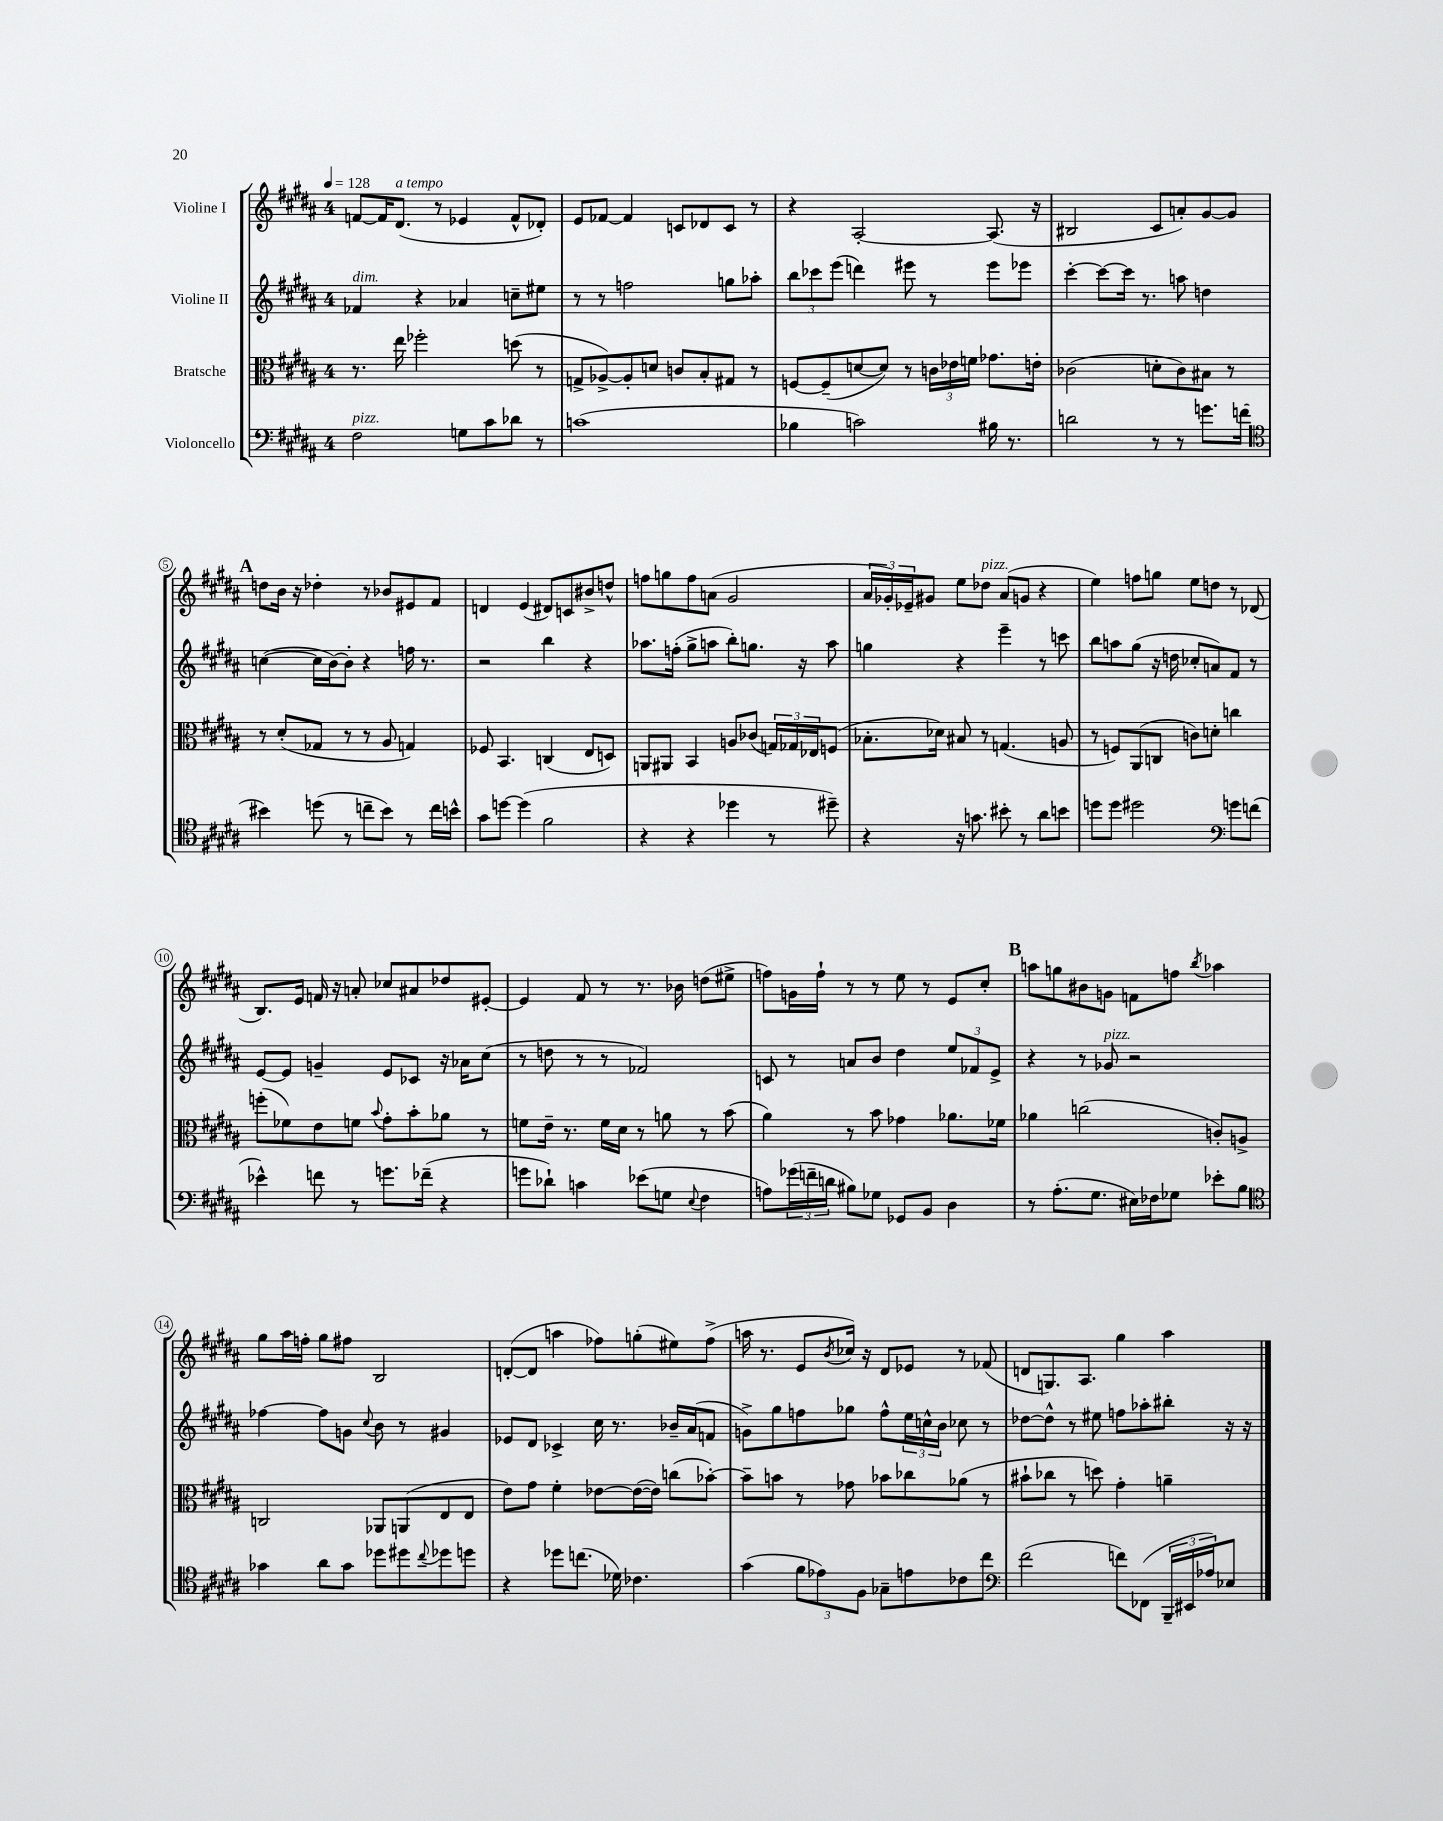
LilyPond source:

<<
\new StaffGroup <<
\new Staff = "s0" \with { instrumentName = "Violine I" } {
    \clef treble \key b \major \once \override Staff.TimeSignature.style = #'single-digit \time 4/4 \tempo 4 = 128
    f'8~ f'16 dis'8.^\markup { \italic "a tempo" }( r8 ees'4 f'8-^ des'8-.) |
    e'8 fes'8~ fes'4 c'8 des'8 c'8 r8 |
    r4 ais2~-. ais8.( r16 |
    bis2 cis'8 a'8-.) gis'8~ gis'8 |
    \mark \markup { \bold "A" } d''8 b'16 r16 des''4-. r8 bes'8 eis'8 fis'8 |
    d'4 e'4( dis'8) c'8 bis'8-> d''8-^ |
    f''8 g''8 f''8 a'8( gis'2 |
    \tuplet 3/2 { ais'16 ges'16-.) ees'16-- } gis'8 e''8 des''8^\markup { \italic "pizz." } ais'8( g'8 r4 |
    e''4) f''8 g''8 e''8 d''8 r8 des'8( |
    b8.) e'16 f'16 r16 a'8-. ces''8 ais'8 des''8 eis'8~-. |
    eis'4 fis'8 r8 r8. bes'16 d''8( eis''8-> |
    f''8) g'16 f''16-! r8 r8 e''8 r8 e'8 cis''8-. |
    \mark \markup { \bold "B" } a''8 g''8 bis'8 g'8 f'8 f''8 \acciaccatura { b''8 } aes''4 |
    gis''8 ais''16 f''16-. gis''8 fis''8 b2 |
    d'8~-.( d'8 a''4 fes''8) g''8-.( eis''8) fes''8->( |
    a''16 r8. e'8 \acciaccatura { b'8 } ces''16) r16 dis'8 ees'8 r8 fes'8( |
    d'8 g8.) ais8. gis''4 ais''4 \bar "|." |
}
\new Staff = "s1" \with { instrumentName = "Violine II" } {
    \clef treble \key b \major \once \override Staff.TimeSignature.style = #'single-digit \time 4/4
    fes'4^\markup { \italic "dim." } r4 aes'4 c''8-- eis''8 |
    r8 r8 f''2 g''8 aes''8-. |
    \tuplet 3/2 { b''8 ces'''8 e'''8( } d'''4) eis'''8 r8 eis'''8 ees'''8 |
    cis'''4~-. cis'''8~ cis'''16 r8. a''8 d''4 |
    \mark \markup { \bold "A" } c''4~( c''16 b'16~) b'8-. r4 f''16 r8. |
    r2 b''4 r4 |
    aes''8. f''16-.( gis''8-> a''8 b''8-.) g''8. r16 a''8 |
    g''4 r4 e'''4-- r8 c'''8 |
    b''8 a''8 gis''8( r16 d''16 ces''8-. a'8) fis'8 r8 |
    e'8~ e'8 g'4-- e'8 ces'8 r16 aes'16 cis''8( |
    r8 d''8 r8 r8 fes'2) |
    c'8 r8 a'8 b'8 dis''4 \tuplet 3/2 { e''8 fes'8 e'8-> } |
    \mark \markup { \bold "B" } r4 r8 ges'8^\markup { \italic "pizz." } r2 |
    fes''4~ fes''8 g'8 \appoggiatura { cis''8 } b'8 r8 gis'4 |
    ees'8 dis'8 ces'4-> cis''16 r8. bes'16-- ais'16( f'8 |
    g'8->) gis''8 f''8 ges''8 f''8-^ \tuplet 3/2 { e''16 c''16-^ b'16 } ces''8 r8 |
    des''8~ des''8-^ r8 eis''8 f''8 aes''8-. bis''8-. r16 r16 \bar "|." |
}
\new Staff = "s2" \with { instrumentName = "Bratsche" } {
    \clef alto \key b \major \once \override Staff.TimeSignature.style = #'single-digit \time 4/4
    r8. e''16 fes''2-. d''8( r8 |
    g8-> aes8~->) aes8-. d'8 c'8 b8-. gis8 r8 |
    f8~ f8--( d'8~ d'8) r8 \tuplet 3/2 { c'16 ees'16 f'16 } ges'8. e'16-. |
    ces'2( d'8-. ces'8) bis8 r8 |
    \mark \markup { \bold "A" } r8 dis'8-.( ges8 r8 r8 ais8 g4) |
    fes8 b,4. c4( e8 d8) |
    a,8 ais,8 b,4 a8 ces'8( \tuplet 3/2 { g16) ges16 ees16 } f8( |
    bes8.-. des'16) bis8 r8 g4.( a8 |
    r8 f8) ais,8( c8 c'8) d'8-. c''4 |
    f''8-.( fes'8) e'8 f'8 \appoggiatura { b'8 } gis'8-. b'8-. aes'8 r8 |
    f'8 e'16-- r8. f'16 dis'16 r8 a'8 r8 b'8( |
    ais'4) r8 b'8 ges'4 aes'8. fes'16 |
    \mark \markup { \bold "B" } aes'4 c''2( c'8-.) a8-> |
    c2 aes,8 a,8( e8 e8 |
    e'8) gis'8 fis'4-. ees'8~ ees'16~( ees'16) c''8( bes'8~-.) |
    bes'8-- b'8 r8 ges'8 bes'8 ces''8 aes'8( r8 |
    bis'8-! ces''8 r8 d''8) gis'4-. a'4-- \bar "|." |
}
\new Staff = "s3" \with { instrumentName = "Violoncello" } {
    \clef bass \key b \major \once \override Staff.TimeSignature.style = #'single-digit \time 4/4
    fis2^\markup { \italic "pizz." } g8 cis'8 des'8 r8 |
    c'1( |
    bes4 c'2) bis16 r8. |
    d'2 r8 r8 g'8. f'16( |
    \mark \markup { \bold "A" } \clef tenor bis'4) d''8( r8 c''8-- bis'8) r8 c''16 b'16-^ |
    gis'8 d''8~ d''4( fis'2 |
    r4 r4 des''4 r8 dis''8--) |
    r4 r16 g'8. bis'8-. r8 ais'8 b'8 |
    d''8 d''8 dis''2 \clef bass g'8 f'8( |
    ees'4-^) f'8 r8 g'8. fes'16--( r4 |
    g'8 des'8-!) c'4 ees'8( g8 \appoggiatura { e8 } fis4 |
    a8) \tuplet 3/2 { ges'16( f'16-- d'16 } bis8) ges8 ges,8 b,8 dis4 |
    \mark \markup { \bold "B" } r8 ais8.-.( gis8. eis16) fes16 ges8 ees'8-. b8 |
    \clef tenor ges'4 ais'8 ges'8 des''8 dis''8 \appoggiatura { cis''8 } des''8 d''8 |
    r4 des''8 c''8.( des'16) ces'4. |
    gis'4( \tuplet 3/2 { fis'8 ees'8) fis8 } ges8-- e'8 ces'8 cis''8 |
    \clef bass fis'2( f'8) fes,8( \tuplet 3/2 { b,,16-- eis,16 aes16) } ees8 \bar "|." |
}
>>
>>
\layout { \context { \Score \override BarNumber.stencil = #(make-stencil-circler 0.1 0.3 ly:text-interface::print) } }
